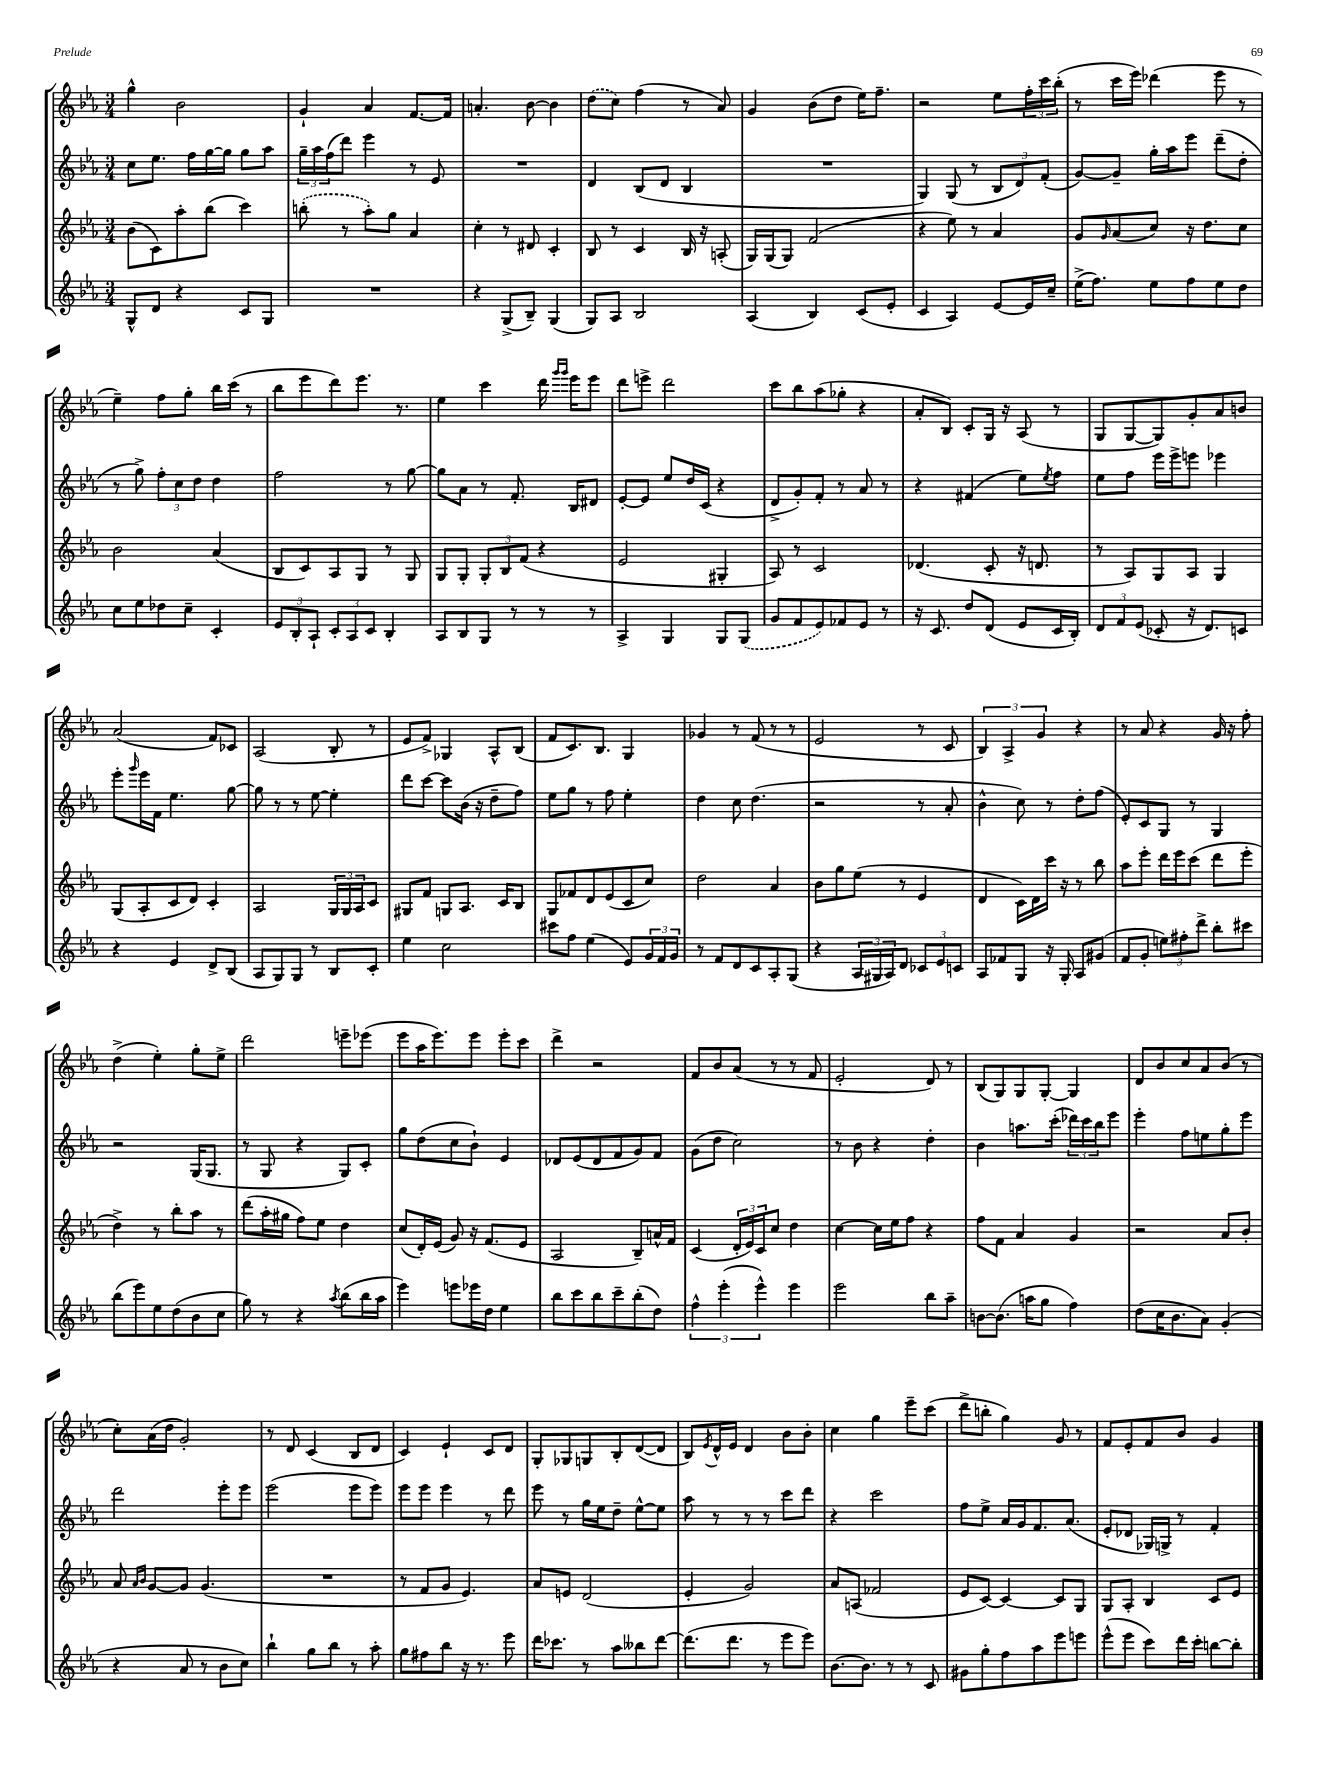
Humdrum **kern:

**kern	**kern	**kern	**kern
*part4	*part3	*part2	*part1
*staff4	*staff3	*staff2	*staff1
*clefG2	*clefG2	*clefG2	*clefG2
*k[b-e-a-]	*k[b-e-a-]	*k[b-e-a-]	*k[b-e-a-]
*M3/4	*M3/4	*M3/4	*M3/4
=11	=11	=11	=11
8G^^/L	(8b-\L	8cc\L	4gg^^\
8d/J	8c\)	8.ee-\J	.
4r	8aa-'\	.	2b-\
.	.	16ff\LL	.
.	(8bb-\J	[16gg\	.
.	.	16gg\JJ]	.
8c/L	4ccc\)	8gg\L	.
8G/J	.	8aa-\J	.
=12	=12	=12	=12
2.r	(8bbn'\	24gg~\LL	4g`/
.	.	24aa-\	.
.	.	(24ff\J	.
.	8r	8ddd\J)	.
.	8aa-'\L)	4eee-\	4a-/
.	8gg\J	.	.
.	4a-/	8r	[8.f/L
.	.	8e-/	.
.	.	.	16f/Jk]
=13	=13	=13	=13
4r	4cc'\	2.r	4.an'/
(8G^/L	8r	.	.
8B-~/J)	8d#X/	.	[8b-\
(4G/	4c'/	.	4b-\]
=14	=14	=14	=14
8G/L)	8B-/	4d/	(8dd\L
8A-/J	8r	.	8cc\J)
2B-/	4c/	(8B-/L	(4ff\
.	.	8d/J	.
.	16B-/	4B-/	8r
.	16r	.	.
.	(8An'/	.	8a-/)
=15	=15	=15	=15
(4A-/	16G/LL)	2.r	4g/
.	(16G/J	.	.
.	8G/J)	.	.
4B-/)	(2f/	.	(8b-\L
.	.	.	8dd\J
(8c/L	.	.	16ee-\KL)
.	.	.	8.ff~\J
8e-'/J	.	.	.
=16	=16	=16	=16
4c/	4r	4G/)	2r
4A-/)	8ee-\)	(8G/	.
.	8r	8r	.
[8e-/L	4a-/	12B-/L	8ee-\L
.	.	12d/)	.
16e-/L]	.	.	24ff'\L
.	.	(12f'/J	24ccc\
16cc~/JJ	.	.	.
.	.	.	(24bb-'\JJ
=17	=17	=17	=17
(16ee-^\KL	8g/L	[8g/L)	8r
8.ff\J)	.	.	.
.	16qqg/	.	.
.	(8a-/	8g~/J]	16ccc\LL
.	.	.	16eee-\JJ)
8ee-\L	8cc/J)	16gg'\LL	(4ddd-X\
.	.	16aa-\J	.
8ff\	16r	8eee-\J	.
.	8.dd\L	.	.
8ee-\	.	(8ddd~\L	8eee-\
8dd\J	8cc\J	8dd'\J	8r
!!LO:LB:g=z
=18	=18	=18	=18
8cc\L	2b-\	8r	4ee-~\)
8ee-\	.	8gg^\)	.
8dd-X\	.	12ff'\L	8ff\L
.	.	12cc\	.
8cc~\J	.	.	8gg'\J
.	.	12dd\J	.
4c'/	(4a-/	4dd\	16bb-\LL
.	.	.	(16ccc\JJ
.	.	.	8r
=19	=19	=19	=19
12e-/L	8B-/L	2ff\	8bb-\L
12B-'/	.	.	.
.	8c/)	.	8eee-\
12A-`/J	.	.	.
12c'/L	8A-/	.	8ddd\)
12A-/	.	.	.
.	8G/J	.	8.eee-\J
12c/J	.	.	.
4B-'/	8r	8r	.
.	.	.	8.r
.	8G/	[8gg\	.
=20	=20	=20	=20
8A-/L	8G/L	8gg\L]	4ee-\
8B-/	8G'/J	8a-\J	.
8G/J	12G'/L	8r	4ccc\
.	12B-/	.	.
8r	.	8.f'/	.
.	(12f/J	.	.
8r	4r	.	16ddd\
.	.	.	16qqggg/LL
.	.	.	16qqggg/JJ
.	.	16B-/KL	16eee-\KL
8r	.	8d#X/J	8eee-\J
=21	=21	=21	=21
4A-^/	2e-/	[8e-'/L	8ddd\L
.	.	8e-/J]	8eeen^\J
4G/	.	8ee-/L	2ddd\
.	.	16dd/L	.
.	.	(16c/JJ	.
8G/L	4G#X'/	4r	.
(8G/J	.	.	.
=22	=22	=22	=22
8g/L	8A-/)	8d^/L	8ccc\L
8f/	8r	8g'/)	8bb-\
8e-/)	2c/	8f'/J	(8aa-\
8f-X/	.	8r	8gg-X'\J
8e-/J	.	8a-/	4r
8r	.	8r	.
=23	=23	=23	=23
16r	(4.d-X/	4r	8a-'/L
8.c/	.	.	.
.	.	.	8B-/J)
8dd/L	.	(4f#X/	8c'/L
(8d/J	8c'/	.	16G/Jk
.	.	.	16r
8e-/L	16r	8ee-\L)	(8A-/
.	8.dn/	.	.
.	.	8qee-/	.
16c/L	.	8ff\J	8r
16B-'/JJ)	.	.	.
=24	=24	=24	=24
12d/L	8r	8ee-\L	8G/L
12f/	.	.	.
.	8A-/L)	8ff\J	[8G/
(12e-/J	.	.	.
8c-X'/	8G/	16eee-\LL	8G/])
.	.	16eee-^\J	.
16r	8A-/J	8eeen\J	8g'/
8.d/L)	.	.	.
.	4G/	4eee-X\	8a-/
8cn/J	.	.	8bn/J
!!LO:LB:g=z
=25	=25	=25	=25
4r	(8G/L	8eee-'\L	(2a-/
.	.	16qqggg/	.
.	8A-'/	16eee-\L	.
.	.	16f\JJ	.
4e-/	8c/	4.ee-\	.
.	8d/J)	.	.
8d^/L	4c'/	.	8f/L)
(8B-/J	.	[8gg\	8c-X/J
=26	=26	=26	=26
8A-/L	2A-/	8gg\]	(2A-/
8G/)	.	8r	.
8G/J	.	8r	.
8r	.	[8ee-\	.
8B-/L	24G/LL	4ee-'\]	8B-'/
.	24G/	.	.
.	24A-/J	.	.
8c'/J	8c/J	.	8r
=27	=27	=27	=27
4ee-\	8G#X/L	8ddd\L	8e-/L
.	8f/J	[8ccc\J	8f^/J)
2cc\	8Gn/L	8ccc\L]	4G-X/
.	8.A-/J	(16b-\Jk	.
.	.	16r	.
.	.	8dd~\L	8A-^^/L
.	16c/KL	.	.
.	8B-/J	8ff\J)	(8B-/J
=28	=28	=28	=28
8ccc#X\L	8G/L	8ee-\L	8f/L
8ff\J	8f-X/	8gg\J	8.c/)
(4ee-\	8d/	8r	.
.	.	.	8.B-/J
.	(8e-/	8ff\	.
8e-/L)	8c/	4ee-'\	4G/
24g/L	8cc/J)	.	.
24f/	.	.	.
24g/JJ	.	.	.
=29	=29	=29	=29
8r	2dd\	4dd\	4g-X/
8f/L	.	.	.
8d/	.	8cc\	8r
8c/	.	(4.dd\	(8f/
8A-'/	4a-/	.	8r
(8G/J	.	.	8r
=30	=30	=30	=30
4r	8b-\L	2r	2e-/
.	8gg\	.	.
24A-/LL	(8ee-\J	.	.
24G#X/	.	.	.
24A-/J)	.	.	.
8d/J	8r	.	.
12c-X/L	4e-/	8r	8r
12e-/	.	.	.
.	.	8a-'/	8c/
12cn/J	.	.	.
=31	=31	=31	=31
8A-/L	4d/	4b-^^\	6B-/)
8f-X/	.	.	.
.	.	.	6A-^/
8G/J	16c\LL)	8cc\)	.
.	16d\	.	.
.	.	.	6g/
16r	16ccc\JJ	8r	.
16G'/	16r	.	.
8A-/L	8r	8dd'\L	4r
(8g#X/J	8bb-\	(8ff\J	.
=32	=32	=32	=32
8f/L	8aa-\L	8e-'/L)	8r
8g'/J	8eee-'\J	8c/	8a-/
12een\L)	16ddd\LL	8G/J	4r
.	16eee-\J	.	.
12ff#X'\	.	.	.
.	(8ccc\J	8r	.
12ddd^\J	.	.	.
8bb-'\L	8ddd\L	4G/	16g/
.	.	.	16r
8ccc#X\J	8eee-'\J	.	8ff'\
!!LO:LB:g=z
=33	=33	=33	=33
(8bb-\L	4dd^\)	2r	(4dd^\
8eee-\)	.	.	.
8ee-\	8r	.	4ee-'\)
(8dd\	8bb-'\L	.	.
8b-\	8aa-\J	(16G/KL	8gg'\L
.	.	8.G/J	.
8cc\J	8r	.	8ee-^\J
=34	=34	=34	=34
8gg\)	(8ddd\L	8r	2ddd\
8r	16aa-'\L	8G/	.
.	16gg#X\JJ	.	.
4r	8ff\L)	4r	.
.	8ee-\J	.	.
8qaa-/	.	.	.
(8bb-\L	4dd\	8G/L)	8eeen~\L
16bb-\L	.	8c'/J	(8eee-X\J
16aa-\JJ	.	.	.
=35	=35	=35	=35
4eee-\)	(8cc/L	8gg\L	8eee-\L
.	16d'/L)	(8dd\	16aa-\K
.	(16e-/JJ	.	8.eee-\)
8eeen\L	8g/)	8cc\	.
16eee-X\L	16r	8b-`\J)	8eee-\J
16dd\JJ	(8.f/L	.	.
4ee-\	.	4e-/	8eee-'\L
.	8e-/J	.	8ccc\J
=36	=36	=36	=36
8bb-\L	2A-/	8d-X/L	4ddd^\
8ccc\	.	(8e-/	.
8bb-\	.	8d-/	2r
8ccc~\	.	8f/	.
(8bb-'\	8B-~/L)	8g/)	.
8dd\J)	16an^^/L	8f/J	.
.	16f/JJ	.	.
=37	=37	=37	=37
6ff^^\	(4c/	(8g\L	8f/L
.	.	8dd\J	8b-/
(6eee-'\	.	.	.
.	24d'/LL	2cc\)	(8a-/J
.	24e-/)	.	.
6eee-^^\)	24c/J	.	.
.	8cc/J	.	8r
4eee-\	4dd\	.	8r
.	.	.	8f/
=38	=38	=38	=38
2eee-\	[4cc\	8r	2e-'/
.	.	8b-\	.
.	16cc\LL]	4r	.
.	16ee-\J	.	.
.	8ff\J	.	.
8bb-\L	4r	4dd'\	8d/)
8aa-~\J	.	.	8r
=39	=39	=39	=39
[8bn\L	8ff\L	4b-\	(8B-/L
(8.b\J]	8f\J	.	8G/)
.	4a-/	8.aan\L	8G/
16aan\KL	.	.	.
8gg\J	.	.	[8G'/J
.	.	(16ccc'\Jk	.
4ff\)	4g/	24ddd-X\LL)	4G/]
.	.	24ccc\	.
.	.	24bb-\J	.
.	.	8eee-\J	.
=40	=40	=40	=40
(8dd\L	2r	4eee-'\	8d/L
16cc\K	.	.	8b-/
8.b-\	.	.	.
.	.	8ff\L	8cc/
8a-\J)	.	8een\	8a-/
(4g'/	8a-/L	8gg'\	(8b-/J
.	8b-'/J	8eee-\J	8r
!!LO:LB:g=z
=41	=41	=41	=41
4r	8a-/	2ddd\	8cc'\L)
.	16qqa-/LL	.	.
.	16qqb-/JJ	.	.
.	[8g/L	.	(16a-\L
.	.	.	16dd\JJ
8a-/	8g/J]	.	2g'/)
8r	(4.g/	.	.
8b-\L	.	8eee-'\L	.
8cc\J)	.	8eee-\J	.
=42	=42	=42	=42
4bb-`\	2.r	(2eee-\	8r
.	.	.	8d/
8gg\L	.	.	(4c/
8bb-\J	.	.	.
8r	.	8eee-\L	8B-/L
8aa-'\	.	8eee-\J)	8d/J
=43	=43	=43	=43
8gg\L	8r	8eee-\L	4c/)
8ff#X\	8f/L	8eee-\J	.
8bb-\J	8g/J	4eee-\	4e-`/
16r	4.e-/)	.	.
8.r	.	.	.
.	.	8r	8c/L
8eee-\	.	8ddd\	8d/J
=44	=44	=44	=44
16ddd\KL	8a-/L	8eee-\	8G'/L
8.ccc-X\J	.	.	.
.	8en/J	8r	8G-X/
8r	(2d/	16gg\LL	8Gn/
.	.	16ee-\J	.
8aa-\L	.	8dd~\J	8B-'/
8bb--X\	.	[8ee-^^\L	([8d/
[8ddd\J	.	8ee-\J]	8d/J]
=45	=45	=45	=45
(8.ddd\L]	4e-'/	8aa-\	8B-/L)
.	.	.	8qe-/
.	.	8r	16d^^/L
8.ddd\J	.	.	16e-/JJ
.	2g/)	8r	4d/
8r	.	8r	.
8eee-\L	.	8ccc\L	8b-\L
8eee-\J)	.	8ddd\J	8b-'\J
=46	=46	=46	=46
[8.b-\L	8a-/L	4r	4cc\
.	(8An/J	.	.
8.b-\J]	.	.	.
.	2f-X/	2ccc\	4gg\
8r	.	.	.
8r	.	.	8eee-~\L
8c/	.	.	(8ccc\J
=47	=47	=47	=47
8g#X\L	8e-/L	8ff\L	8ddd^\L
8gg'\	[8c/J)	8ee-^\J	8bbn'\J
8ff\	4c/_	16a-/LL	4gg\)
.	.	16g/J	.
8aa-\	.	8.f/	.
8eee-\	8c/L]	.	8g/
.	.	(8.a-/J	.
8eeen\J	8G/J	.	8r
=48	=48	=48	=48
(8eee-^^\L	8G/L	8e-'/L	8f/L
8eee-\J	8A-'/J	8d-X/J	8e-'/
8ccc\L)	4B-/	16G-X/LL)	8f/
.	.	16Gn^/JJ	.
16ddd\L	.	8r	8b-/J
16ccc'\JJ	.	.	.
[8bbn\L	8c/L	4f'/	4g/
8bb'\J]	8e-/J	.	.
==	==	==	==
*-	*-	*-	*-
